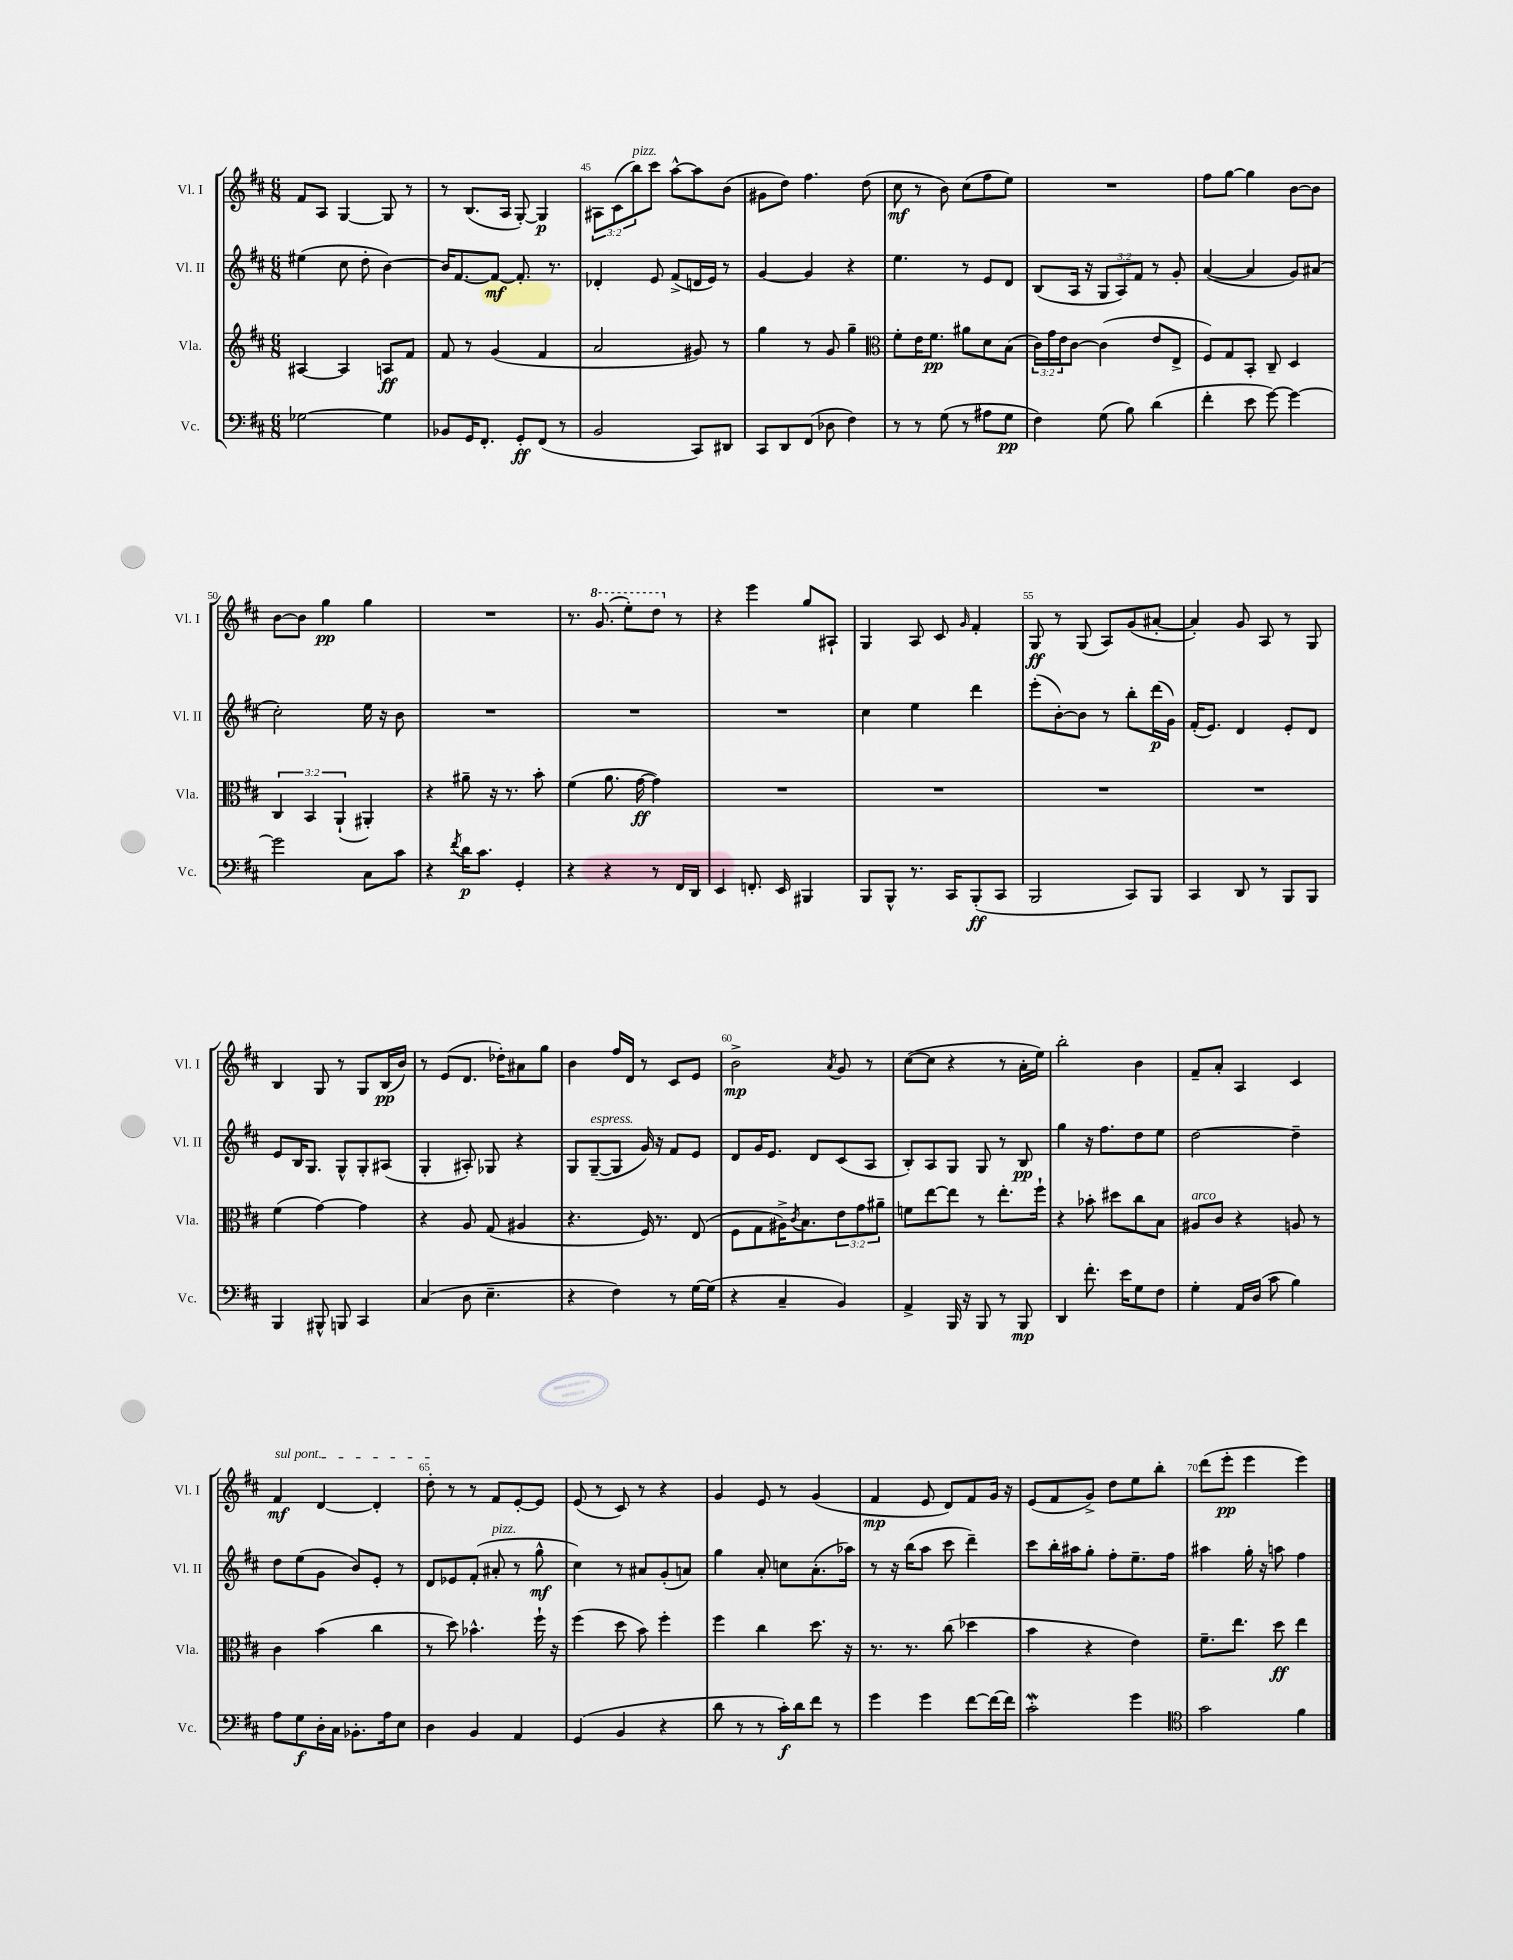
<<
\new StaffGroup <<
\new Staff = "s0" \with { instrumentName = "Vl. I" shortInstrumentName = "Vl. I" } {
    \clef treble \key d \major \numericTimeSignature \time 6/8 \override Staff.TupletNumber.text = #tuplet-number::calc-fraction-text
    fis'8 a8 g4~ g8 r8 |
    r8 b8.( a16 g8~-.) g4\p |
    \tuplet 3/2 { ais8 cis'8( b''8^\markup { \italic "pizz." }) } cis'''8 a''8~-^ a''8 b'8( |
    gis'8 d''8) fis''4. d''8( |
    cis''8\mf r8 b'8) cis''8( fis''8 e''8) |
    R2. |
    fis''8 g''8~ g''4 b'8~ b'8 |
    b'8~ b'8 g''4\pp g''4 |
    R2. |
    r8. \ottava #1 g''8.( e'''8-.) d'''8 \ottava #0 r8 |
    r4 e'''4 g''8 ais8-! |
    g4 a8 cis'8 \grace { g'16 } fis'4-. |
    g8\ff r8 g8( a8) g'8( ais'8~-. |
    ais'4-.) g'8 a8 r8 g8 |
    b4 g8 r8 g8 b16\pp( b'16) |
    r8 e'8( d'8. des''16-.) ais'8 g''8 |
    b'4 fis''16 d'16 r8 cis'8 e'8 |
    b'2->\mp \acciaccatura { a'8 } g'8 r8 |
    cis''8~( cis''8 r4 r8 a'16-. e''16) |
    b''2-. b'4 |
    fis'8-- a'8-. a4 cis'4 |
    \once \override TextSpanner.bound-details.left.text = \markup { \italic "sul pont." } fis'4\mf\startTextSpan d'4~ d'4-. |
    d''8-.\stopTextSpan r8 r8 fis'8 e'8~-. e'8 |
    e'8( r8 cis'8) r8 r4 |
    g'4 e'8 r8 g'4( |
    fis'4\mp e'8 d'8) fis'8 g'16 r16 |
    e'8( fis'8 g'8->) d''8 e''8 b''8-. |
    d'''8( e'''8-.\pp e'''4 e'''4) \bar "|." |
}
\new Staff = "s1" \with { instrumentName = "Vl. II" shortInstrumentName = "Vl. II" } {
    \clef treble \key d \major \numericTimeSignature \time 6/8 \override Staff.TupletNumber.text = #tuplet-number::calc-fraction-text
    eis''4( cis''8 d''8-. b'4~) |
    b'16 fis'8.~ fis'8~\mf fis'8.-. r8. |
    des'4-. e'8 fis'8->( d'16 e'16) r8 |
    g'4~ g'4 r4 |
    e''4. r8 e'8 d'8 |
    b8( a16 r16 \tuplet 3/2 { g8 a8) fis'8 } r8 g'8-. |
    a'4~( a'4 g'8) ais'8( |
    cis''2-.) e''16 r16 b'8 |
    R2. |
    R2. |
    R2. |
    cis''4 e''4 d'''4 |
    e'''8-.( b'8~-.) b'8 r8 b''8-. d'''16\p( g'16) |
    fis'16-.( e'8.) d'4 e'8-. d'8 |
    e'8 b16 g8. g8-^ g8-. ais8( |
    g4-. ais8-.) ges8 r4 |
    g8 g8~--^\markup { \italic "espress." }( g8 g'16) r16 fis'8 e'8 |
    d'8 g'16 e'8. d'8 cis'8( a8 |
    b8-.) a8 g8 g8 r8 b8\pp |
    g''4 r16 fis''8. d''8 e''8 |
    d''2~ d''4-- |
    d''8 e''8( g'8 b'8) e'8-. r8 |
    d'8 ees'8 fis'8-.( ais'8-.^\markup { \italic "pizz." } r8 g''8-^\mf |
    cis''4) r8 ais'8 g'8-.( a'8) |
    g''4 a'8-. c''8 a'8.-.( aes''16) |
    r8 r16 b''16( a''8 cis'''8 d'''4--) |
    cis'''8 b''16-. ais''16 g''8-. fis''8-. e''8.-- fis''16 |
    ais''4 g''16-. r16 a''8 fis''4 \bar "|." |
}
\new Staff = "s2" \with { instrumentName = "Vla." shortInstrumentName = "Vla." } {
    \clef treble \key d \major \numericTimeSignature \time 6/8 \override Staff.TupletNumber.text = #tuplet-number::calc-fraction-text
    ais4~ ais4 a8\ff fis'8 |
    fis'8 r8 g'4( fis'4 |
    a'2 gis'8) r8 |
    g''4 r8 g'8 g''4-- |
    \clef alto fis'8-. e'16 fis'8.\pp ais'8 d'8 b8( |
    \tuplet 3/2 { cis'16) g'16 e'16 } cis'8~ cis'4( e'8 e8-> |
    fis8) g8 b,8-. cis8-- d4 |
    \tuplet 3/2 { cis4 b,4 a,4-!( } ais,4-.) |
    r4 ais'8-- r16 r8. b'8-. |
    fis'4( a'8. g'16~\ff g'4) |
    R2. |
    R2. |
    R2. |
    R2. |
    fis'4( g'4~) g'4 |
    r4 a8 g8( ais4 |
    r4. fis16) r8. e8( |
    fis8 g8 ais16->) \acciaccatura { cis'8 } b8. \tuplet 3/2 { e'8 g'8 ais'8-- } |
    f'8 e''8~ e''8 r8 e''8.-. fis''16-! |
    r4 bes'8-. dis''8 cis''8 b8 |
    ais8^\markup { \italic "arco" } cis'8 r4 a8 r8 |
    cis'4 b'4( cis''4 |
    r8 d''8) bes'4.-^ fis''16-! r16 |
    fis''4( d''8 b'8) fis''4-. |
    fis''4 cis''4 d''8. r16 |
    r8. r8. cis''8( des''4 |
    b'4 r4 e'4) |
    fis'8.-- e''8. d''8\ff e''4 \bar "|." |
}
\new Staff = "s3" \with { instrumentName = "Vc." shortInstrumentName = "Vc." } {
    \clef bass \key d \major \numericTimeSignature \time 6/8
    ges2~ ges4 |
    bes,8 g,16 fis,8.-. g,8-.\ff fis,8( r8 |
    b,2 cis,8) dis,8 |
    cis,8 d,8 fis,8( des8 fis4) |
    r8 r8 g8( r8 ais8 g8\pp |
    fis4) g8( b8) d'4( |
    fis'4-. e'8 g'8~) g'4~ |
    g'2 cis8 cis'8 |
    r4 \acciaccatura { fis'8 } d'16\p cis'8. g,4-. |
    r4 r4 r8 fis,16 d,16 |
    e,4 f,8.-. e,16 bis,,4 |
    b,,8 b,,8-^ r8. cis,16 b,,8-.\ff( cis,8 |
    b,,2 cis,8) b,,8 |
    cis,4 d,8 r8 b,,8 b,,8 |
    b,,4 bis,,8-^ b,,8 cis,4 |
    cis4( d8 e4.-- |
    r4 fis4) r8 g16~ g16( |
    r4 cis4-- b,4) |
    a,4-> b,,16 r16 b,,8 r8 b,,8\mp |
    d,4 fis'8.-. e'16 g8 fis8 |
    g4-. a,16 d16( cis'8 b4) |
    a8 g8\f d16-. cis16 bes,8.-. a16 e8 |
    d4 b,4 a,4 |
    g,4( b,4 r4 |
    d'8 r8 r8 cis'16-.\f) d'16 fis'8 r8 |
    g'4 g'4 fis'8~ fis'16~ fis'16 |
    cis'2-.\mordent g'4 |
    \clef tenor g'2 fis'4 \bar "|." |
}
>>
>>
\layout { \context { \Score currentBarNumber = #43 \override BarNumber.break-visibility = ##(#f #t #t) barNumberVisibility = #(every-nth-bar-number-visible 5) } }
